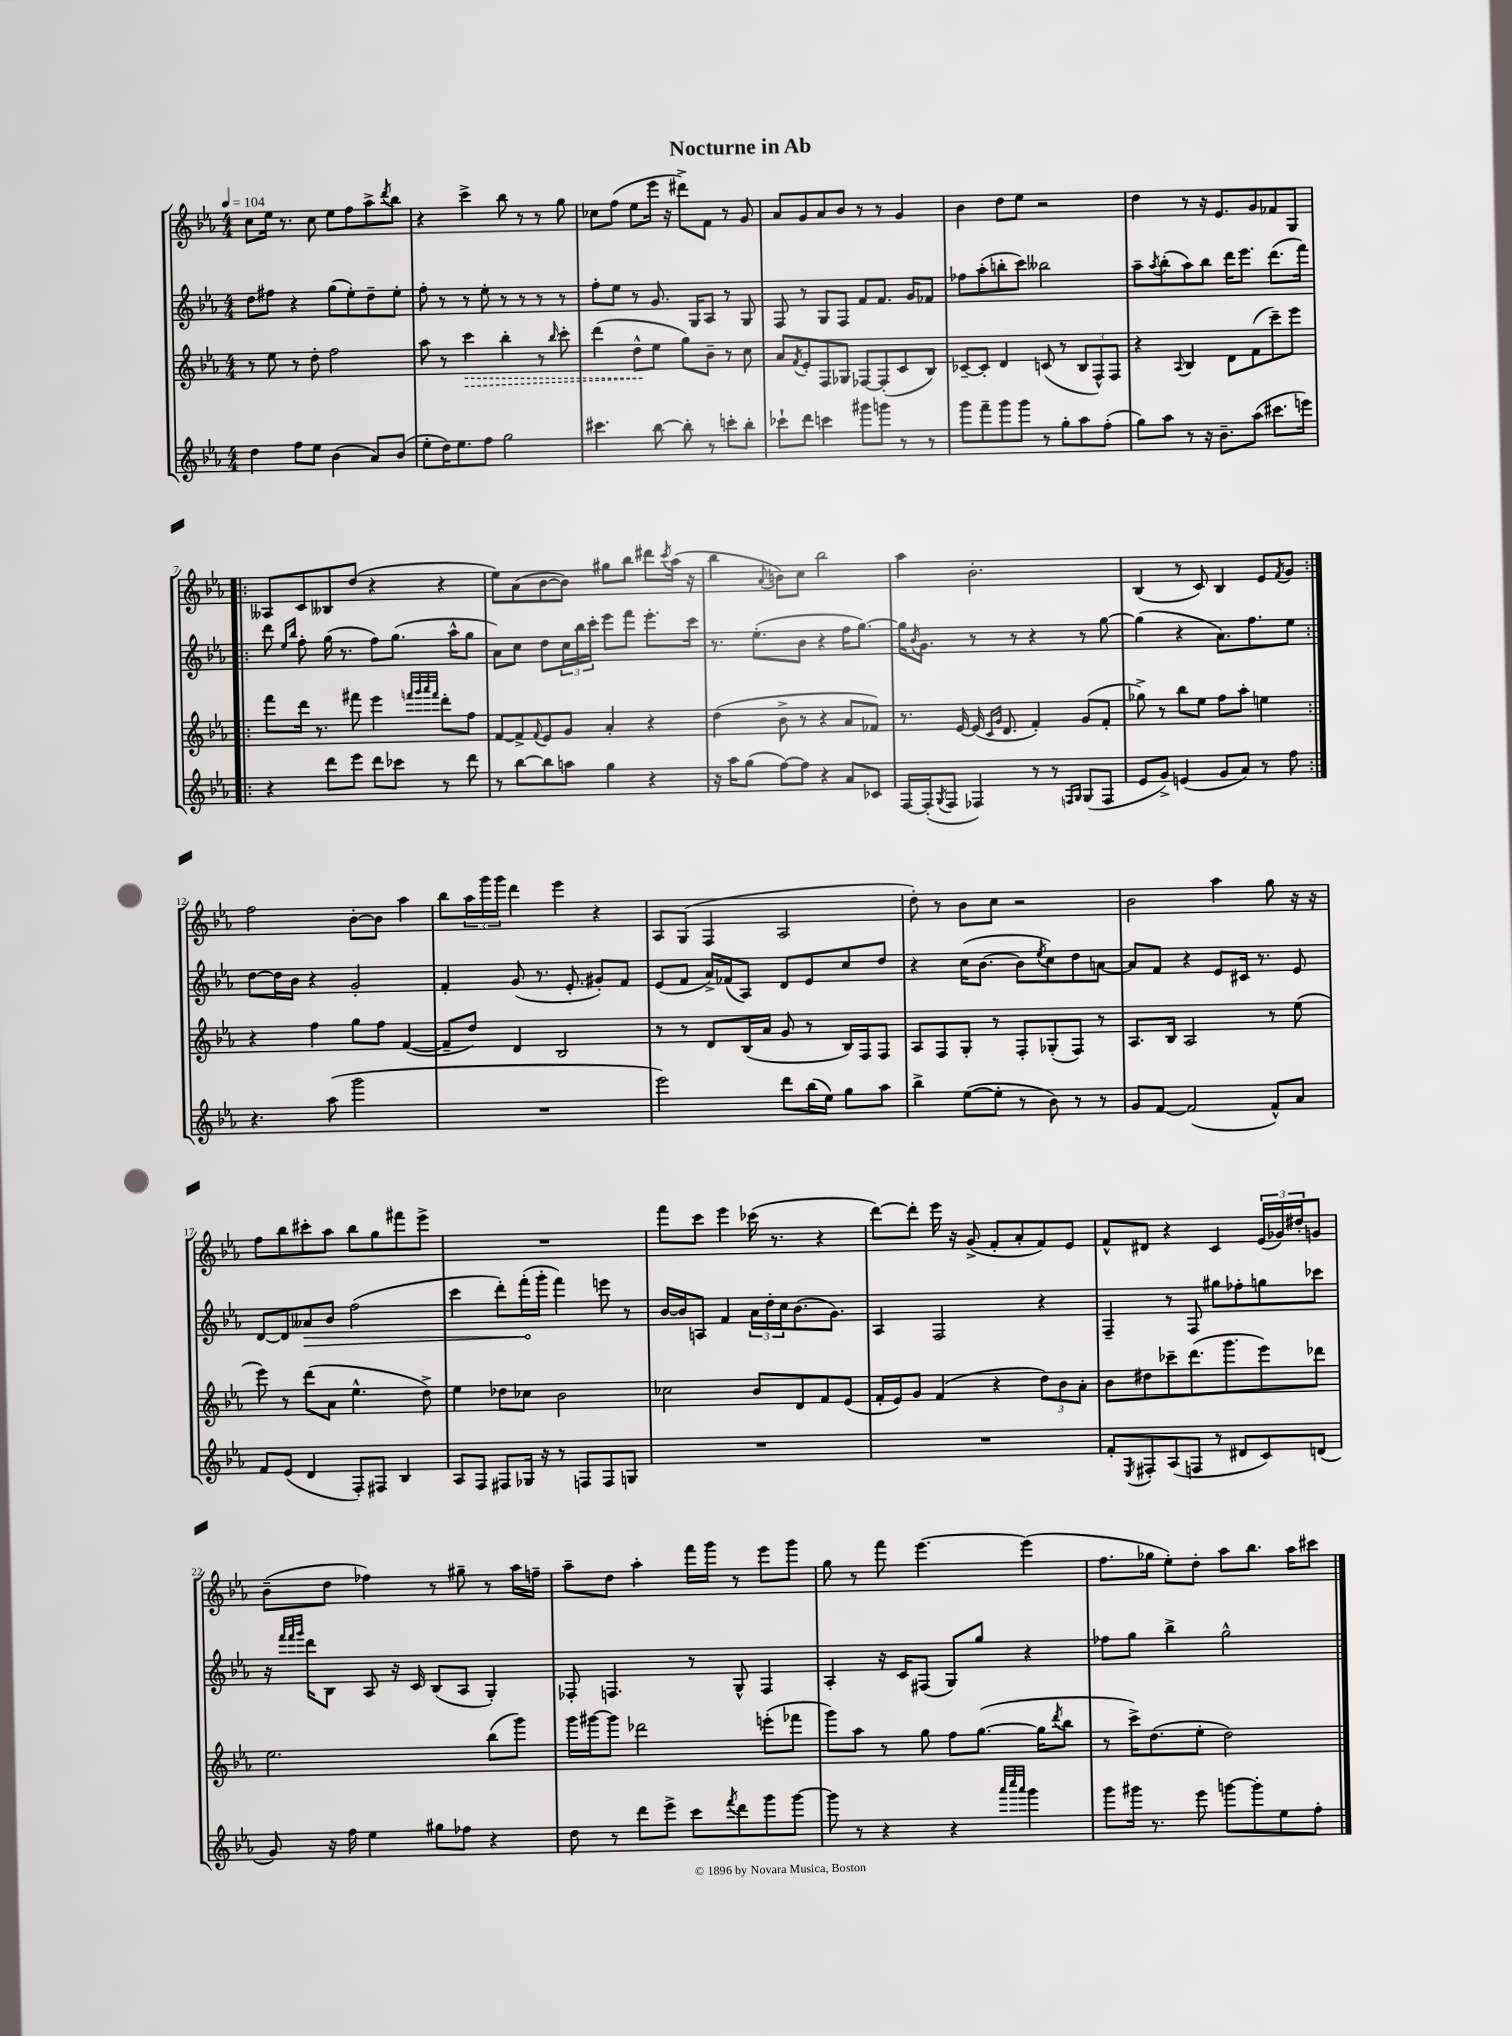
\header { title = "Nocturne in Ab" }
<<
\new StaffGroup <<
\new Staff = "s0" {
    \clef treble \key ees \major \numericTimeSignature \time 4/4 \tempo 4 = 104
    c''8 ees''16 r8. c''8 ees''8 f''8 aes''8-> \acciaccatura { d'''8 } bes''8 |
    r4 c'''4-> bes''8 r8 r8 g''8 |
    ces''8 f''8( ees''8 ees'''16 r16 dis'''8->) f'8 r8 g'8 |
    aes'8 g'8 aes'8 bes'8 r8 r8 g'4 |
    bes'4 d''8 ees''8 r2 |
    d''4 r8 r16 ees'8. g'8 fes'8 g8 |
    \repeat volta 2 { aeses8 c'8 beses8 d''8( r4 r4 |
    ees''8) aes'8( bes'8~ bes'8) gis''8 bes''8 dis'''8 \acciaccatura { c'''8 } aes''16( r16 |
    bes''4 \appoggiatura { aes'8 } b'8) c''8 bes''2 |
    aes''4 bes'2.-. |
    bes4( r8 c'8) bes4 ees'8 \acciaccatura { f'8 } g'8 | }
    f''2 bes'8~-. bes'8 aes''4 |
    bes''8 \tuplet 3/2 { aes''16 g'''16 g'''16 } d'''4 ees'''4 r4 |
    aes8 g8( f4 aes2 |
    d''8-.) r8 bes'8 c''8 r2 |
    bes'2 aes''4 g''8 r16 r16 |
    f''8 bes''8 cis'''8-. aes''8 bes''8 g''8 fis'''8 ees'''8-> |
    R1 |
    f'''8 c'''8 ees'''4 ces'''16( r8. r4 |
    d'''8~) d'''8-. ees'''16 r16 g'8->( f'8-. aes'8-. f'8) ees'8 |
    f'8-^ dis'8 r4 c'4 \tuplet 3/2 { ees'16( ges'16) dis''16-. } g'8 |
    bes'8--( d''8 fes''4) r8 gis''8-- r8 aes''16 f''16-- |
    aes''8-- d''8 aes''4-. f'''16 g'''16 r8 ees'''8 g'''8 |
    g''8 r8 f'''8 ees'''4.~ ees'''4( |
    f''8. ges''16 ees''8-.) d''8-. aes''8 bes''8. aes''16 cis'''8 \bar "|." |
}
\new Staff = "s1" {
    \clef treble \key ees \major \numericTimeSignature \time 4/4
    d''8 fis''8 r4 g''8( ees''8-.) d''8-- ees''8-. |
    f''8-. r8 r8 ees''8-. r8 r8 r8 r8 |
    f''8-. ees''8 r8 g'8. g16 aes8 r8 g8 |
    f8 r8 g8 f8 f'8 f'8. g'16 fes'8 |
    fes''8 aes''8-.( b''8-. c'''8) beses''2 |
    aes''8-- \acciaccatura { aes''8 } bes''8-.( aes''8) bes''8 d'''16 ees'''8. d'''8.( f'''16) |
    \repeat volta 2 { d'''8 \grace { ees''16 bes''16 } f''8-. g''16( r8. f''8) g''8.( aes''16-^ g''8 |
    aes'8) c''8 d''8 \tuplet 3/2 { c''16 bes''16 c'''16-. } ees'''8 f'''8 ees'''8.-. c'''16 |
    r8. ees''8.-.( bes'8 r4 f''16 g''8.~) |
    g''16 \acciaccatura { bes'8 } g'8. r8 r8 r4 r8 g''8~ |
    g''4( r4 aes'8.) f''8. ees''8 | }
    d''8~ d''16 bes'16 r4 g'2-. |
    f'4-. g'8( r8. ees'8.-. gis'8-.) f'8 |
    ees'8( f'8 aes'16->) fes'16( aes8) d'8 ees'8 c''8 d''8 |
    r4 c''16( bes'8.~ bes'8 \acciaccatura { ees''8 } c''8) d''8 a'8~ |
    a'8 f'8 r4 ees'8 cis'16 r8. ees'8 |
    d'8~ d'8 \once \override Hairpin.circled-tip = ##t aeses'8\> bes'8 f''2( |
    c'''4 d'''8-.) f'''16-.\!( g'''16-. f'''4) e'''8 r8 |
    bes'16~ bes'16 a8 f'4 \tuplet 3/2 { aes'16 d''16-. c''16 } bes'8.( g'8.) |
    aes4 f2 r4 |
    f4-- r8 f8 gis''8 fes''8-. g''8 ces'''8 |
    r16 \grace { f'''32 f'''32 g'''32 } d'''16 bes8 aes8 r16 c'16 bes8( aes8 g4-.) |
    fes8-. f4. r8 g8-^ f4 |
    aes4-. r16 c'16 fis8( g8) g''8 r4 |
    fes''8 g''8 bes''4-> g''2-^ \bar "|." |
}
\new Staff = "s2" {
    \clef treble \key ees \major \numericTimeSignature \time 4/4
    r8 ees''8 r8 d''8-. f''2 |
    aes''8 r8 \once \override Hairpin.style = #'dashed-line c'''4\> bes''4-. r8 \grace { bes''16 } c'''8-. |
    d'''4( d''8-^\! ees''8 g''8) bes'8-- r8 c''8 |
    aes'8 \acciaccatura { f'8 } ees'8-. f8 ges8 fes8~ fes8-.( c'8 bes8) |
    ces'8~-- ces'8-. d'4 c'8( r8 \tuplet 3/2 { bes8 f8-^) f8 } |
    r4 \appoggiatura { aes8 } bes4 d'8 f'8( c'''8--) ees'''8 |
    \repeat volta 2 { f'''8 d'''16 r8. fis'''8 ees'''4 \grace { f'''32 g'''32 aes'''32 f'''32 } d'''8-. f''8 |
    f'8~ f'8-> \appoggiatura { f'8 } ees'8 g'8 aes'4-. r4 |
    d''4( bes'8-> r8 r4 aes'8 fes'8) |
    r8. ees'16~ ees'16( \grace { c'16 g'16 } d'8. f'4-.) g'8( f'8-. |
    ges''8->) r8 bes''8 ees''8 f''8 aes''8-. e''4 | }
    r4 f''4 g''8 f''8 f'4~( |
    f'8-- d''8) d'4 bes2 |
    r8 r8 d'8 bes16( aes'16 g'8 r8 bes16) f16 f8 |
    aes8 f8 g8-. r8 f8-. ges8-.( f8) r8 |
    aes8. bes16 aes2 r8 ees''8( |
    ees'''8) r8 d'''8( aes'8 ees''4.-^ d''8->) |
    ees''4 des''8 ces''8 bes'2 |
    ces''2 bes'8 d'8 f'8 ees'8( |
    f'16-. ees'16) g'8 f'4( r4 \tuplet 3/2 { d''8) bes'8 aes'8-. } |
    bes'8 dis''8 ces'''8-- d'''8.( g'''8. ees'''8) des'''8 |
    ees''2. bes''8( g'''8) |
    g'''16 gis'''16~ gis'''8 des'''2 e'''8-.( fes'''8 |
    g'''8) aes''8 r8 g''8 f''8 g''8.~( g''16 \acciaccatura { d'''8 } bes''8 |
    r8 c'''16->) d''8.( ees''8-. d''2) \bar "|." |
}
\new Staff = "s3" {
    \clef treble \key ees \major \numericTimeSignature \time 4/4
    d''4 f''8 ees''8 bes'4( aes'8) bes'8( |
    ees''8-. d''16) ees''8. f''8 g''2 |
    cis'''4. bes''8~ bes''8-. r8 c'''8-. bes''8-. |
    ces'''8-! d'''8 c'''4 gis'''8 g'''8 r8 r8 |
    g'''8 f'''8-- g'''8 g'''8 r8 g''8-. aes''8 f''8-.( |
    g''8) aes''8 r8 r16 bes'8.-- aes''8( cis'''8. e'''16) |
    \repeat volta 2 { r4 d'''8 ees'''8 d'''8 ces'''8 r8 d'''8 |
    r8 bes''8~ bes''8 a''8 g''4 r4 |
    r16 aes''16 g''8( f''8~) f''8 r4 aes'8 ces'8 |
    f16~ f16-.( \acciaccatura { g8 } f8 fes4) r8 r8 \grace { f16 g16 } g8( f8 |
    ees'8 g'8->) e'4( g'8 aes'8) r8 f''8 | }
    r4. aes''8( g'''2 |
    R1 |
    ees'''2) d'''8 bes''16( ees''16) g''8 aes''8 |
    bes''4-> ees''8~( ees''8-. r8 bes'8) r8 r8 |
    g'8 f'8~ f'2( f'8-^) aes'8 |
    f'8 ees'8( d'4 f8-.) fis8 bes4 |
    aes8 f8 fis8 ges16 r16 r8 f8 f8 g8 |
    R1 |
    R1 |
    f'8-. \acciaccatura { ees8 } fis8-. aes8( f8 r8 dis'8 c'8) d'8( |
    g'8) r16 f''16 ees''4 gis''8 fes''8 r4 |
    d''8 r8 d'''8 ees'''8-> c'''8 \acciaccatura { f'''8 } d'''8 g'''8 g'''8~ |
    g'''8 r8 r4 r4 \grace { aes'''32 c''''32 aes'''32 } g'''4 |
    g'''8 gis'''16 r8. ees'''8 g'''8~ g'''8-. ees''8 f''8-. \bar "|." |
}
>>
>>
